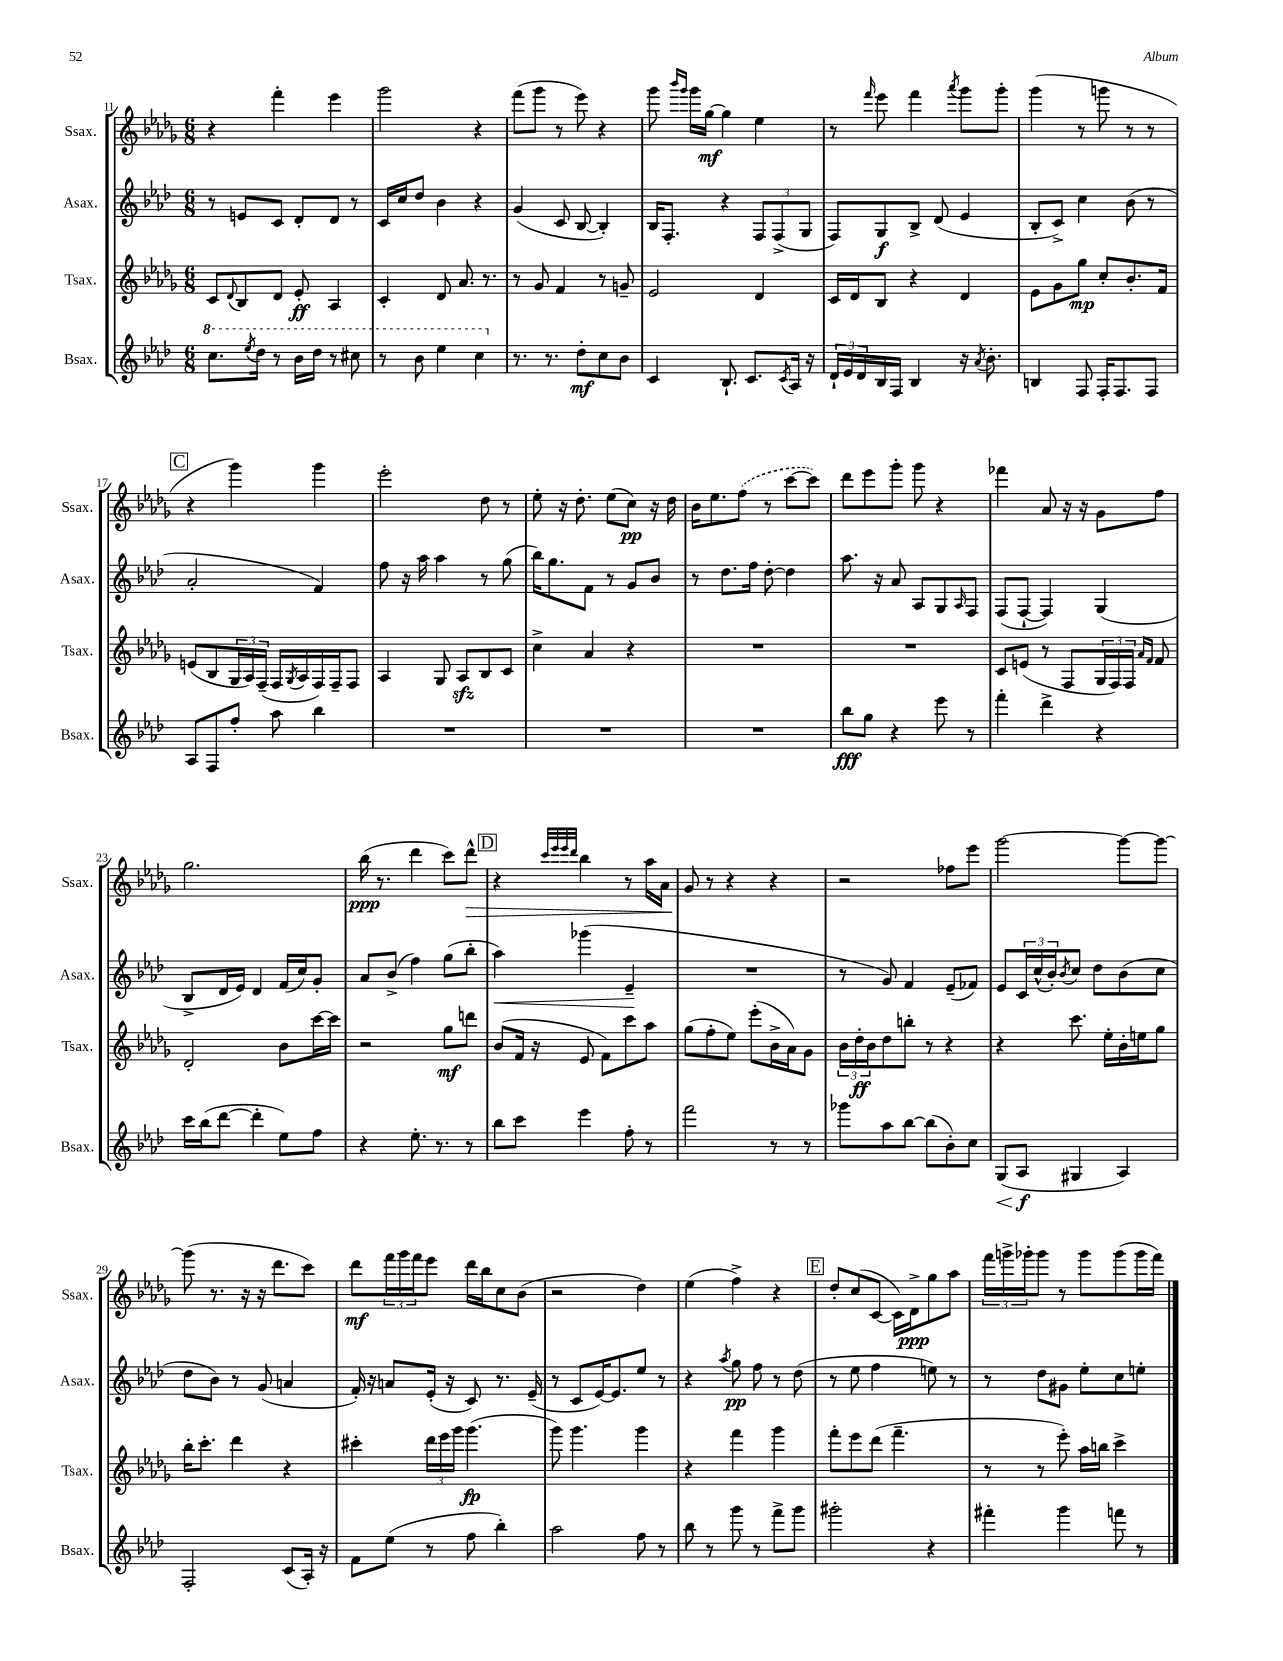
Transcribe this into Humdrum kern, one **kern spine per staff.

**kern	**dynam	**kern	**dynam	**kern	**dynam	**kern	**dynam
*part4	*part4	*part3	*part3	*part2	*part2	*part1	*part1
*staff4	*staff4	*staff3	*staff3	*staff2	*staff2	*staff1	*staff1
*I"Bsax.	*	*I"Tsax.	*	*I"Asax.	*	*I"Ssax.	*
*I'Bsax.	*	*I'Tsax.	*	*I'Asax.	*	*I'Ssax.	*
*clefG2	*	*clefG2	*	*clefG2	*	*clefG2	*
*k[b-e-a-d-]	*	*k[b-e-a-d-g-]	*	*k[b-e-a-d-]	*	*k[b-e-a-d-g-]	*
*M6/8	*	*M6/8	*	*M6/8	*	*M6/8	*
*8va	*	*	*	*	*	*	*
=11	=11	=11	=11	=11	=11	=11	=11
8.ccc\L	.	8c/L	.	8r	.	4r	.
.	.	8qqd-/	.	.	.	.	.
.	.	8B-/	.	8en/L	.	.	.
8qeee-/	.	.	.	.	.	.	.
16ddd-\Jk	.	.	.	.	.	.	.
8r	.	8d-/J	.	8c/J	.	4fff'\	.
16bb-\LL	.	8e-'/	ff	8d-'/L	.	.	.
16ddd-\JJ	.	.	.	.	.	.	.
8r	.	4A-/	.	8d-/J	.	4eee-\	.
8ccc#X\	.	.	.	8r	.	.	.
=12	=12	=12	=12	=12	=12	=12	=12
8r	.	4c'/	.	16c/LL	.	2ggg-\	.
.	.	.	.	16cc/J	.	.	.
8bb-\	.	.	.	8dd-/J	.	.	.
4eee-\	.	8d-/	.	4b-\	.	.	.
.	.	8.a-/	.	.	.	.	.
4ccc\	.	.	.	4r	.	4r	.
.	.	8.r	.	.	.	.	.
=13	=13	=13	=13	=13	=13	=13	=13
*X8va	*	*	*	*	*	*	*
8.r	.	8r	.	(4g/	.	(8fff\L	.
.	.	8g-/	.	.	.	8ggg-\J	.
8.r	.	.	.	.	.	.	.
.	.	4f/	.	8c/	.	8r	.
8dd-'\L	mf	.	.	[8B-/	.	8eee-\)	.
8cc\	.	8r	.	4B-'/])	.	4r	.
8b-\J	.	8gn~/	.	.	.	.	.
=14	=14	=14	=14	=14	=14	=14	=14
4c/	.	2e-/	.	16B-/KL	.	8ggg-\	.
.	.	.	.	8.F'/J	.	.	.
.	.	.	.	.	.	16qqbbb-/LL	.
.	.	.	.	.	.	16qqggg-/JJ	.
.	.	.	.	.	.	16ggg-\LL	.
.	.	.	.	.	.	[16gg-\JJ	mf
8.B-`/	.	.	.	4r	.	4gg-\]	.
8.c/L	.	.	.	.	.	.	.
.	.	4d-/	.	12F/L	.	4ee-\	.
.	.	.	.	(12F^/	.	.	.
8qc/	.	.	.	.	.	.	.
16A-/Jk	.	.	.	.	.	.	.
.	.	.	.	12G/J	.	.	.
16r	.	.	.	.	.	.	.
=15	=15	=15	=15	=15	=15	=15	=15
24d-`/LL	.	16c/LL	.	8F/L)	.	8r	.
24e-/	.	.	.	.	.	.	.
.	.	16d-/J	.	.	.	.	.
24d-/	.	.	.	.	.	.	.
.	.	.	.	.	.	16qqfff/	.
16B-/	.	8B-/J	.	8G/	f	8eee-\	.
16F/JJ	.	.	.	.	.	.	.
4B-/	.	4r	.	8B-^/J	.	4fff\	.
.	.	.	.	(8d-/	.	.	.
.	.	.	.	.	.	8qaaa-/	.
16r	.	4d-/	.	4e-/	.	8ggg-\L	.
8qa-/	.	.	.	.	.	.	.
8.b-'\	.	.	.	.	.	.	.
.	.	.	.	.	.	8ggg-'\J	.
=16	=16	=16	=16	=16	=16	=16	=16
4Bn/	.	8e-\L	.	8B-'/L	.	(4ggg-\	.
.	.	8g-\	.	8c^/J)	.	.	.
8F/	.	8gg-\J	mp	4cc\	.	8r	.
16F'/KL	.	8cc'/L	.	.	.	8gggn\	.
8.F/	.	.	.	.	.	.	.
.	.	8.b-'/	.	(8b-\	.	8r	.
8F/J	.	.	.	8r	.	8r	.
.	.	16f/Jk	.	.	.	.	.
!!LO:LB:g=z
!!LO:REH:place=s1:t=C
=17	=17	=17	=17	=17	=17	=17	=17
8A-/L	.	(8en/L	.	2a-'/	.	4r	.
8F/	.	8B-/	.	.	.	.	.
8ff'/J	.	24G-/L	.	.	.	4ggg-\)	.
.	.	24A-/)	.	.	.	.	.
.	.	(24F~/JJ	.	.	.	.	.
8aa-\	.	16F/LL	.	.	.	.	.
.	.	8qG-/	.	.	.	.	.
.	.	16A-/	.	.	.	.	.
4bb-\	.	16F/)	.	4f/)	.	4ggg-\	.
.	.	16F~/J	.	.	.	.	.
.	.	8F/J	.	.	.	.	.
=18	=18	=18	=18	=18	=18	=18	=18
2.r	.	4A-/	.	8ff\	.	2eee-'\	.
.	.	.	.	16r	.	.	.
.	.	.	.	16aa-\	.	.	.
.	.	8G-/	.	4aa-\	.	.	.
.	.	8A-zz/L	.	.	.	.	.
.	.	8B-/	.	8r	.	8dd-\	.
.	.	8c/J	.	(8gg\	.	8r	.
=19	=19	=19	=19	=19	=19	=19	=19
2.r	.	4cc^\	.	16bb-\KL)	.	8ee-'\	.
.	.	.	.	8.gg\	.	.	.
.	.	.	.	.	.	16r	.
.	.	.	.	.	.	8.dd-'\	.
.	.	4a-/	.	8f\J	.	.	.
.	.	.	.	8r	.	(8ee-\L	.
.	.	4r	.	8g/L	.	8cc\J)	pp
.	.	.	.	8b-/J	.	16r	.
.	.	.	.	.	.	16dd-\	.
=20	=20	=20	=20	=20	=20	=20	=20
2.r	.	2.r	.	8r	.	16b-\KL	.
.	.	.	.	.	.	8.ee-\	.
.	.	.	.	8.dd-\L	.	.	.
.	.	.	.	.	.	(8ff\J	.
.	.	.	.	16ff\Jk	.	.	.
.	.	.	.	[8dd-'\	.	8r	.
.	.	.	.	4dd-\]	.	[8ccc\L	.
.	.	.	.	.	.	8ccc\J])	.
=21	=21	=21	=21	=21	=21	=21	=21
8bb-\L	fff	2.r	.	8.aa-\	.	8ddd-\L	.
8gg\J	.	.	.	.	.	8eee-\	.
.	.	.	.	16r	.	.	.
4r	.	.	.	8a-/	.	8ggg-'\J	.
.	.	.	.	8A-/L	.	8ggg-\	.
8eee-\	.	.	.	8G/	.	4r	.
.	.	.	.	16qqA-/	.	.	.
8r	.	.	.	8F/J	.	.	.
=22	=22	=22	=22	=22	=22	=22	=22
4fff'\	.	8c/L	.	(8F/L	.	4fff-X\	.
.	.	(8en/J	.	[8F`/J	.	.	.
4ddd-^\	.	8r	.	4F/])	.	8a-/	.
.	.	8F/L	.	.	.	16r	.
.	.	.	.	.	.	16r	.
4r	.	24G-/L	.	(4G/	.	8g-\L	.
.	.	24F/)	.	.	.	.	.
.	.	24F/JJ	.	.	.	.	.
.	.	16qqa-/LL	.	.	.	.	.
.	.	16qqf/JJ	.	.	.	.	.
.	.	8f/	.	.	.	8ff\J	.
!!LO:LB:g=z
=23	=23	=23	=23	=23	=23	=23	=23
16ccc\LL	.	2d-'/	.	8B-^/L	.	2.gg-\	.
(16bb-\J	.	.	.	.	.	.	.
[8ddd-\J	.	.	.	16d-/L	.	.	.
.	.	.	.	16e-/JJ)	.	.	.
4ddd-'\]	.	.	.	4d-/	.	.	.
8ee-\L)	.	8b-\L	.	(16f/LL	.	.	.
.	.	.	.	16cc/J)	.	.	.
8ff\J	.	[16ccc\L	.	8g'/J	.	.	.
.	.	16ccc\JJ]	.	.	.	.	.
=24	=24	=24	=24	=24	=24	=24	=24
4r	.	2r	.	8a-/L	.	(16bb-\	ppp
.	.	.	.	.	.	8.r	.
.	.	.	.	(8b-^/J	.	.	.
8.ee-'\	.	.	.	4ff\)	.	4ddd-\	.
8.r	.	.	.	.	.	.	.
.	.	8gg-\L	mf	(8gg\L	.	8ccc\L)	.
!	!	!	!	!	!	!	!LO:HP:b
8r	.	8dddn\J	.	8bb-'\J	.	8ddd-^^\J	>
!!LO:REH:place=s1:t=D
=25	=25	=25	=25	=25	=25	=25	=25
!	!	!	!	!	!LO:HP:b	!	!
8bb-\L	.	(8b-/L	.	4aa-\)	<	4r	.
8ccc\J	.	16f/Jk	.	.	.	.	.
.	.	16r	.	.	.	.	.
.	.	.	.	.	.	32qqccc/LLL	.
.	.	.	.	.	.	32qqeee-/	.
.	.	.	.	.	.	32qqeee-/	.
.	.	.	.	.	.	32qqddd-/JJJ	.
4eee-\	.	8e-/	.	(4ggg-X\	.	4bb-\	.
.	.	8f\L)	.	.	.	.	.
8ff'\	.	8ccc\	.	4e-~/	.	8r	.
8r	.	8aa-\J	.	.	.	16aa-\LL	.
.	.	.	.	.	.	16a-\JJ	.
.	.	.	.	.	[	.	.
=26	=26	=26	=26	=26	=26	=26	=26
2fff\	.	(8gg-\L	.	2.r	.	8g-/	.
.	.	8ff'\	.	.	.	8r	]
.	.	8ee-\J)	.	.	.	4r	.
.	.	(8eee-'\L	.	.	.	.	.
8r	.	16b-^\L	.	.	.	4r	.
.	.	16a-\J)	.	.	.	.	.
8r	.	8g-\J	.	.	.	.	.
=27	=27	=27	=27	=27	=27	=27	=27
8ggg-X\L	.	24b-\LL	.	8r	.	2r	.
.	.	24dd-'\	ff	.	.	.	.
.	.	24b-\J	.	.	.	.	.
8aa-\	.	8dd-\	.	8g/)	.	.	.
[8bb-\J	.	8bbn'\J	.	4f/	.	.	.
(8bb-\L]	.	8r	.	.	.	.	.
8b-'\)	.	4r	.	(8e-~/L	.	8ff-X\L	.
8cc\J	.	.	.	8f-X/J)	.	8eee-\J	.
=28	=28	=28	=28	=28	=28	=28	=28
!	!LO:HP:b	!	!	!	!	!	!
(8G/L	<	4r	.	8e-/L	.	[2ggg-\	.
8A-/J	f	.	.	24c/L	.	.	.
.	.	.	.	(24cc^^/	.	.	.
.	.	.	.	24b-'/J)	.	.	.
.	.	.	.	8qb-/	.	.	.
4G#X/	[	8.ccc\	.	8cc/J	.	.	.
.	.	.	.	8dd-\L	.	.	.
.	.	16ee-'\LL	.	.	.	.	.
4A-/)	.	16b-'\	.	(8b-\	.	8ggg-\L_	.
.	.	16een\J	.	.	.	.	.
.	.	8gg-\J	.	8cc\J	.	8ggg-\J_	.
!!LO:LB:g=z
=29	=29	=29	=29	=29	=29	=29	=29
2F'/	.	16bb-'\KL	.	8dd-\L	.	(8ggg-\]	.
.	.	8.ccc'\J	.	.	.	.	.
.	.	.	.	8b-\J)	.	8.r	.
.	.	4ddd-\	.	8r	.	.	.
.	.	.	.	.	.	16r	.
.	.	.	.	(8g/	.	16r	.
.	.	.	.	.	.	8.ddd-\L	.
(8c/L	.	4r	.	4an/	.	.	.
16A-'/Jk)	.	.	.	.	.	8ccc\J)	.
16r	.	.	.	.	.	.	.
=30	=30	=30	=30	=30	=30	=30	=30
8f\L	.	4ccc#X'\	.	16f'/)	.	8ddd-\L	mf
.	.	.	.	16r	.	.	.
(8ee-\J	.	.	.	8an/L	.	24fff\L	.
.	.	.	.	.	.	24ggg-\	.
.	.	.	.	.	.	24fff\J	.
8r	.	24ddd-\LL	.	(16e-'/Jk	.	8eee-\J	.
.	.	24eee-\	.	.	.	.	.
.	.	.	.	16r	.	.	.
.	.	24ggg-\JJ	.	.	.	.	.
8ff\	.	(4.ggg-\	fp	8c/)	.	16ddd-\LL	.
.	.	.	.	.	.	16bb-\J	.
4bb-'\)	.	.	.	8.r	.	8cc\	.
.	.	.	.	.	.	(8b-\J	.
.	.	.	.	(16e-~/	.	.	.
=31	=31	=31	=31	=31	=31	=31	=31
2aa-\	.	8ggg-\)	.	8r	.	2r	.
.	.	4.ggg-\	.	8c/L	.	.	.
.	.	.	.	[16e-/K)	.	.	.
.	.	.	.	8.e-/]	.	.	.
8ff\	.	4ggg-\	.	8ee-/J	.	4dd-\)	.
8r	.	.	.	8r	.	.	.
=32	=32	=32	=32	=32	=32	=32	=32
8bb-\	.	4r	.	4r	.	(4ee-\	.
8r	.	.	.	.	.	.	.
.	.	.	.	8qaa-/	.	.	.
8ggg\	.	4fff\	.	8gg\	pp	4ff^\)	.
8r	.	.	.	8ff\	.	.	.
8fff^\L	.	4ggg-\	.	8r	.	4r	.
8ggg\J	.	.	.	(8dd-\	.	.	.
!!LO:REH:place=s1:t=E
=33	=33	=33	=33	=33	=33	=33	=33
2ggg#X'\	.	8fff'\L	.	8r	.	8dd-'/L	.
.	.	8eee-\	.	8ee-\	.	(8cc/	.
.	.	(8ddd-\J	.	4ff\	.	[8c/J	.
.	.	4.fff~\	.	.	.	16c\LL])	.
.	.	.	.	.	.	16d-^\J	ppp
4r	.	.	.	8een\)	.	8gg-\	.
.	.	.	.	8r	.	8aa-\J	.
=34	=34	=34	=34	=34	=34	=34	=34
4fff#X'\	.	8r	.	8r	.	24fff\LL	.
.	.	.	.	.	.	24gggn^\	.
.	.	.	.	.	.	24ggg-X'\J	.
.	.	8r	.	8dd-\L	.	8ggg-\J	.
4ggg\	.	8eee-'\)	.	8g#X\J	.	8r	.
.	.	16aa-\LL	.	8ee-'\L	.	8ggg-\L	.
.	.	16bbn\JJ	.	.	.	.	.
8fffn\	.	4ccc^\	.	8cc\	.	(8ggg-\	.
8r	.	.	.	8een'\J	.	16ggg-\L	.
.	.	.	.	.	.	16fff\JJ)	.
==	==	==	==	==	==	==	==
*-	*-	*-	*-	*-	*-	*-	*-
